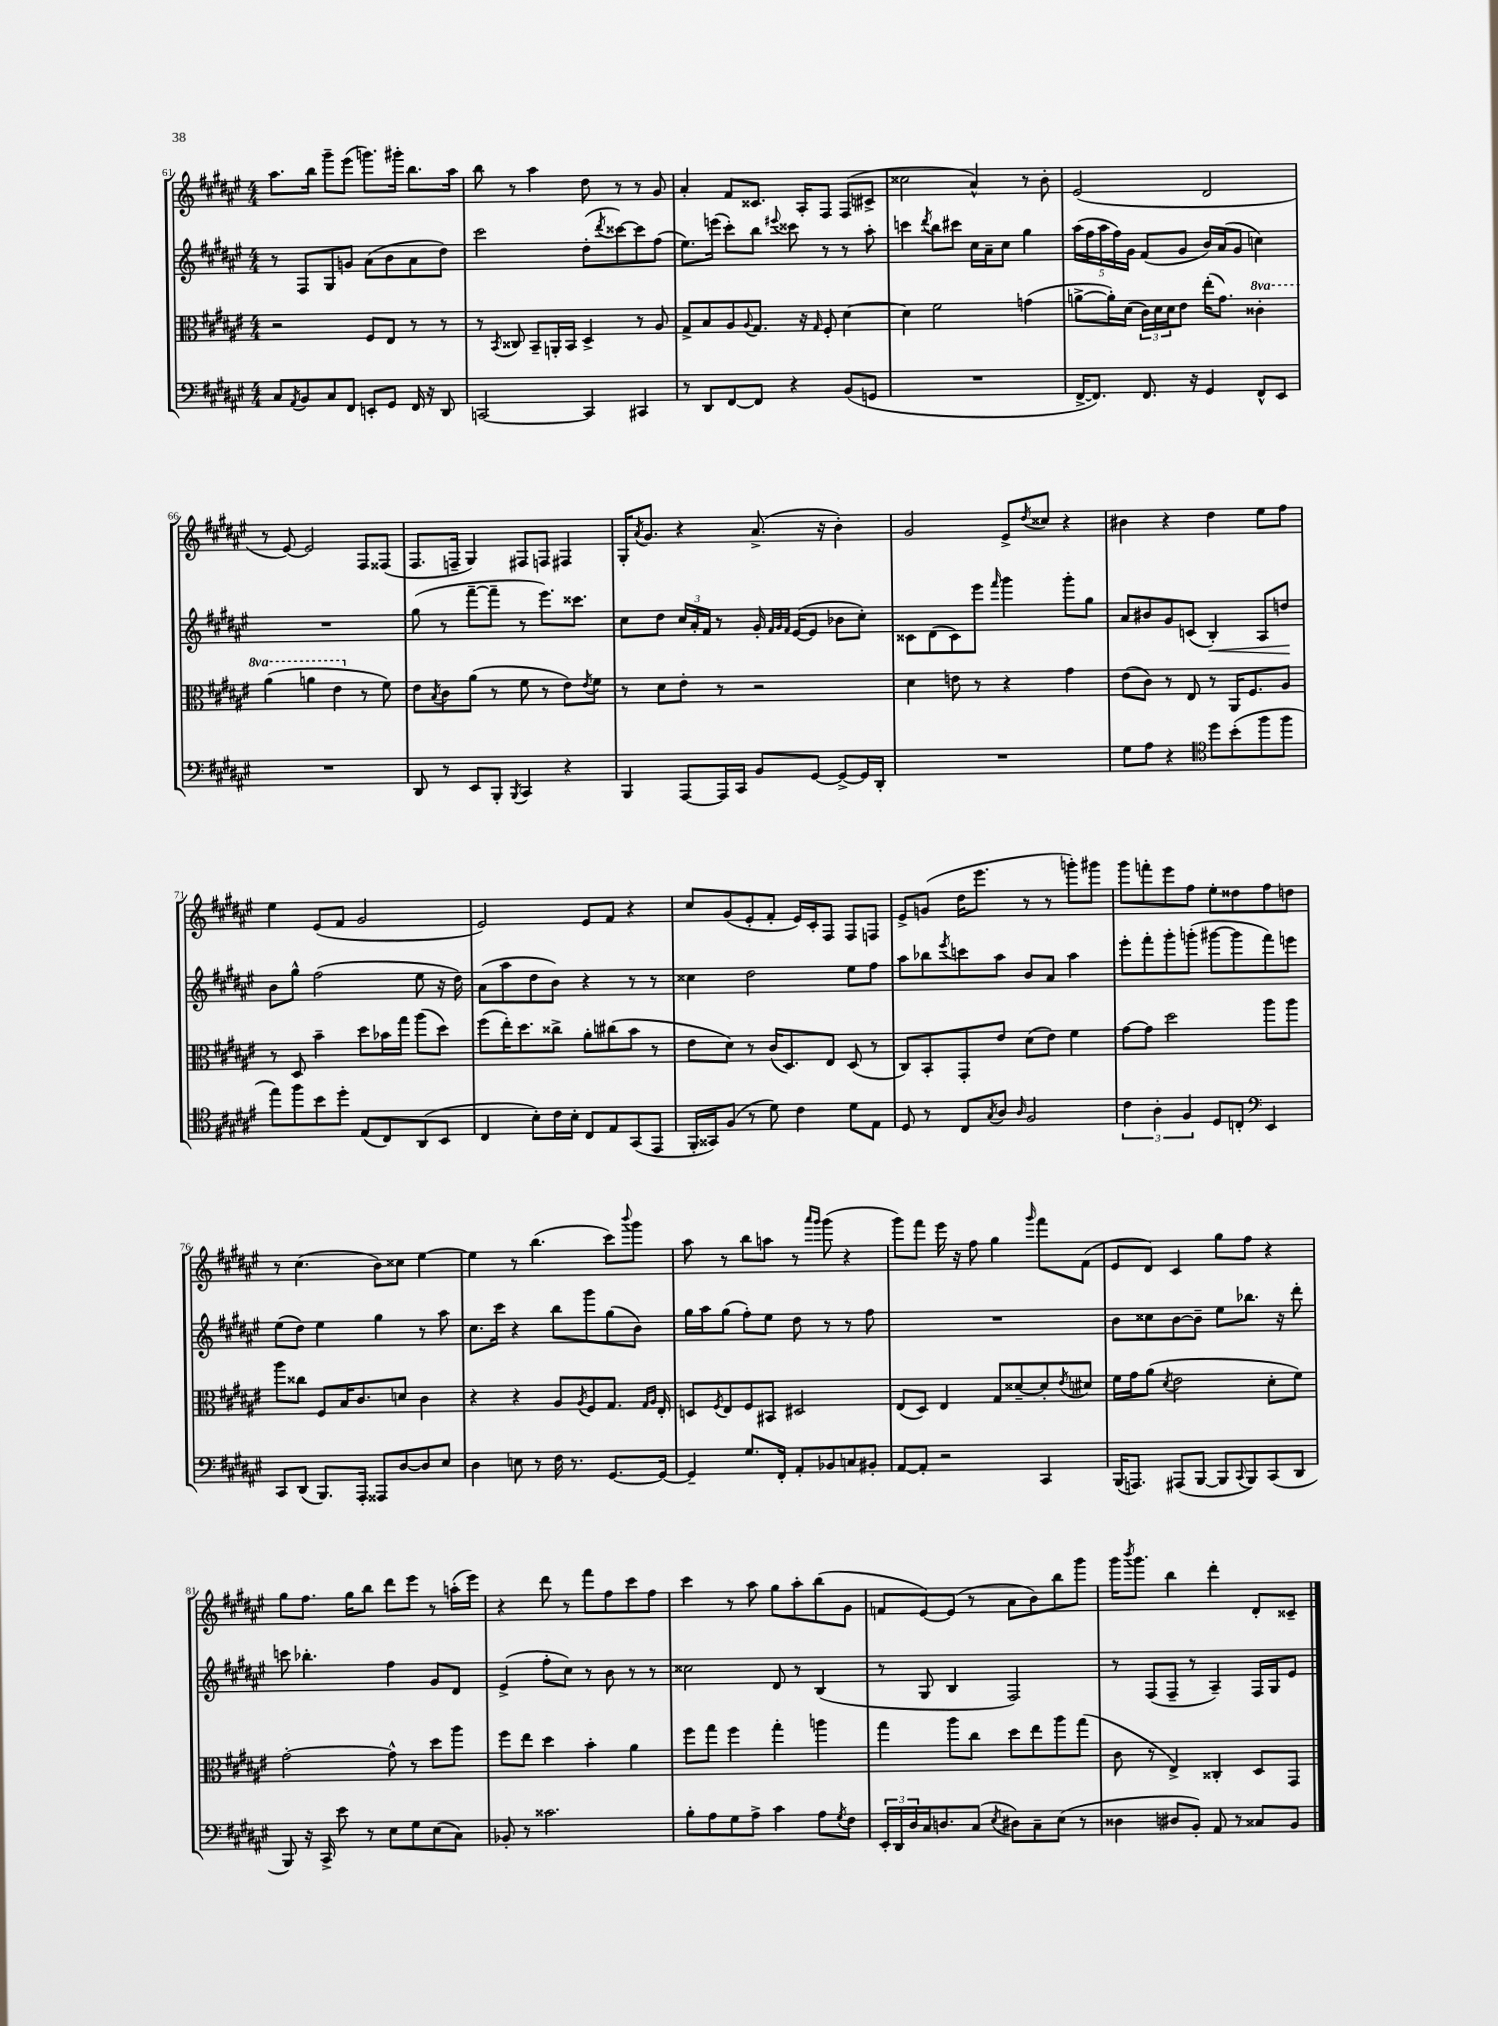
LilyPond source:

<<
\new StaffGroup <<
\new Staff = "s0" {
    \clef treble \key fis \major \numericTimeSignature \time 4/4
    ais''8. b''16 gis'''8-- eis'''8( g'''8.) gis'''16-. b''8. ais''16 |
    b''8 r8 ais''4 dis''8 r8 r8 gis'8 |
    ais'4-. fis'8 cisis'8. ais16-. fis8 fis8( cis'8-> |
    cisis''2 ais'4-^) r8 b'8-. |
    eis'2( dis'2 |
    r8 eis'8~) eis'2 fis8 fisis8( |
    fis8. f16-- gis4) fis8 f8 fis4 |
    gis16-. \acciaccatura { ais'8 } gis'8. r4 ais'8.->( r16 b'4-.) |
    gis'2 eis'8-> \acciaccatura { dis''8 } cisis''8 r4 |
    bis'4 r4 dis''4 eis''8 fis''8 |
    eis''4 eis'8( fis'8 gis'2 |
    eis'2) eis'8 fis'8 r4 |
    cis''8 gis'8( eis'8-. fis'8-. eis'16) cis'16-. fis8 fis8 f8 |
    eis'8-> g'8( dis''16 eis'''8. r8 r8 g'''8-.) gis'''8 |
    gis'''8 f'''8-. eis'''8 fis''8 eis''8-. disis''8 fis''8 d''8 |
    r8 cis''4.( b'8) cisis''8 eis''4~ |
    eis''4 r8 b''4.( cis'''8) \appoggiatura { b'''8 } gis'''8 |
    ais''8 r8 b''8 a''8 r8 \grace { ais'''16 gis'''16 } gis'''8( r4 |
    gis'''8) fis'''8 eis'''16 r16 fis''8 gis''4 \grace { gis'''16 } fis'''8 fis'8( |
    eis'8 dis'8) cis'4 gis''8 fis''8 r4 |
    gis''8 fis''8. gis''16 b''8 dis'''8 eis'''8 r8 a''16-.( eis'''16) |
    r4 dis'''8 r8 fis'''8 fis''8 cis'''8 fis''8 |
    cis'''4 r8 ais''8 gis''8 ais''8-. b''8( gis'8 |
    f'8 eis'8~) eis'8( r8 ais'8 b'8) b''8 gis'''8 |
    gis'''16 \acciaccatura { b'''8 } gis'''8. b''4 dis'''4-. dis'8-. cisis'8-- \bar "|." |
}
\new Staff = "s1" {
    \clef treble \key fis \major \numericTimeSignature \time 4/4
    r8 fis8 gis8 g'8 ais'8( b'8 ais'8 dis''8) |
    cis'''2 dis''8-.( \acciaccatura { dis'''8 } cisis'''8~) cisis'''8 fis''8( |
    eis''8.) e'''16( cis'''8-.) b''8 \appoggiatura { eis'''8 } cisis'''8 r8 r8 ais''8-. |
    c'''4 \acciaccatura { dis'''8 } b''8 cis'''8 cis''16 ais'16-- cis''8 gis''4 |
    \tuplet 5/4 { ais''16( fis''16 ais''16 fis''16) gis'16 } fis'8( gis'8 b'16) ais'16( gis'8 c''4) |
    R1 |
    gis''8( r8 fis'''8~-- fis'''8-- r8 eis'''8.) cisis'''8. |
    cis''8 dis''8 \tuplet 3/2 { cis''16 ais'16-. fis'16 } r8 gis'16-. \grace { fis'32 gis'32 fis'32 } eis'16~( eis'8 bes'8 cis''8-.) |
    cisis'8 dis'8( cisis'8) eis'''8 \grace { fis'''16 } gis'''4 gis'''8-. gis''8 |
    ais'8 bis'8 gis'8 c'8( b4-.\<) ais8 d''8\! |
    b'8 gis''8-^ fis''2( eis''8 r16 dis''16) |
    ais'8( ais''8 dis''8 b'8) r4 r8 r8 |
    cisis''4 dis''2 eis''8 fis''8 |
    ais''8 bes''8 \acciaccatura { eis'''8 } c'''8 ais''8 b'8 ais'8 ais''4 |
    eis'''8-. fis'''8-. gis'''8-. g'''8-.( gis'''8~ gis'''8 fis'''8) e'''8 |
    eis''8( dis''8) eis''4 gis''4 r8 ais''8 |
    cis''8. cis'''16 r4 b''8 gis'''8 gis''8( b'8) |
    gis''16 ais''16 gis''8( fis''8-.) eis''8 dis''8 r8 r8 fis''8 |
    R1 |
    b'8 cisis''8 b'8~ b'8-- eis''8 bes''8. r16 dis'''8-. |
    c'''8 bes''4.-. fis''4 gis'8 dis'8 |
    eis'4->( fis''8-. cis''8) r8 b'8 r8 r8 |
    cisis''2 dis'8 r8 b4( |
    r8 gis8 b4 fis2) |
    r8 fis8( fis8-- r8 ais4--) fis16 gis16 eis'8 \bar "|." |
}
\new Staff = "s2" {
    \clef alto \key fis \major \numericTimeSignature \time 4/4 \set Staff.ottavationMarkups = #ottavation-simple-ordinals
    r2 fis8 eis8 r8 r8 |
    r8 \acciaccatura { b,8 } cisis8 b,8-- a,16-. b,16 dis4-> r8 ais8 |
    gis8-> b8 ais8 \appoggiatura { ais8 } gis8. r16 \grace { gis16 } fis8-. dis'4~ |
    dis'4 fis'2 g'4( |
    a'8~-> a'16-.) dis'16( \tuplet 3/2 { cis'16) dis'16 dis'16 } eis'8 eis''16-.( gis'8.) \ottava #1 cisis''4-. |
    ais''4( a''4 eis''4 \ottava #0 r8 fis'8) |
    eis'8 \acciaccatura { b8 } cis'8 ais'8( r8 fis'8 r8 eis'8) \acciaccatura { eis'8 } fis'8 |
    r8 dis'8 eis'8-. r8 r2 |
    dis'4 e'8 r8 r4 gis'4 |
    eis'8( cis'8) r8 eis8 r8 ais,16 fis8. ais8 |
    r8 dis8 b'4-- dis''8 bes'16 gis''16 ais''8( dis''8) |
    fis''8( eis''16-.) dis''8. cisis''8-> ais'8-. cis''8( b'8 r8 |
    eis'8 dis'8) r8 cis'16( dis8.) eis8 dis8( r8 |
    cis8) b,8-. gis,8-. eis'8 dis'8( eis'8) fis'4 |
    gis'8~ gis'8 dis''2 ais''8 ais''8 |
    ais''8 cisis''8 fis8 b16 cis'8. d'8 cis'4 |
    r4 r4 ais8 \acciaccatura { ais8 } fis8 gis8. \grace { gis16 ais16 } eis16-. |
    d8 \acciaccatura { fis8 } eis8 fis8 bis,8 dis2 |
    eis8( dis8) eis4 gis8 disis'8~-- disis'8-. \acciaccatura { eis'8 } dis'8 |
    fis'16 gis'16 ais'8( \acciaccatura { dis'8 } eis'2 dis'8-. fis'8) |
    gis'2~-. gis'8-^ r8 dis''8 ais''8 |
    fis''8 eis''8 dis''4 b'4-. ais'4 |
    fis''8 gis''8 fis''4 gis''4-. a''4 |
    gis''4 ais''8 cis''8 dis''8 eis''8 ais''8 gis''8( |
    cis'8 r8 eis4->) cisis4-. dis8 gis,8 \bar "|." |
}
\new Staff = "s3" {
    \clef bass \key fis \major \numericTimeSignature \time 4/4
    cis8 \acciaccatura { ais,8 } b,8 cis8 fis,8 e,8-. gis,8 fis,16 r16 dis,8 |
    c,2~ c,4 cis,4 |
    r8 dis,8 fis,8~ fis,8 r4 b,8( g,8 |
    R1 |
    fis,16~-> fis,8.) fis,8. r16 gis,4 fis,8-^ eis,8 |
    R1 |
    dis,8 r8 eis,8 b,,8-. \acciaccatura { b,,8 } cis,4 r4 |
    b,,4 ais,,8~ ais,,16 cis,16 b,8 gis,8~ gis,8~-> gis,16 dis,16-. |
    R1 |
    gis8 ais8 r4 \clef tenor dis''8 b'8-.( fis''8 fis''8 |
    eis''8) fis''8 b'8 dis''8-. eis8( cis8) ais,8( b,8 |
    cis4 b8-.) cis'16 b16-. cis8 eis8 gis,8( eis,8 |
    fis,16-. gisis,16) fis8( r8 dis'8) cis'4 dis'8 eis8 |
    dis8 r8 cis8 \acciaccatura { gis8 } ais8 \grace { ais16 } fis2 |
    \tuplet 3/2 { cis'4 ais4-. fis4 } dis8 c8-. \clef bass eis,4 |
    cis,8 dis,8( b,,8.) ais,,16-. aisis,,8 dis8~ dis8 eis8 |
    dis4 e8 r8 fis16 r8. gis,8.~ gis,16~ |
    gis,4-- gis8. fis,16-. ais,8-. bes,8 c8 bis,8-. |
    ais,8~ ais,8-. r2 cis,4 |
    b,,16( a,,8.) ais,,8( b,,8~ b,,8 \appoggiatura { cis,8 } b,,8) cis,8( dis,8 |
    b,,8) r16 cis,16-> eis'8 r8 eis8 gis8 eis8( cis8) |
    bes,8-. r8 cisis'2. |
    b8-. ais8 gis8 ais8-> cis'4 ais8 \acciaccatura { gis8 } fis8 |
    \tuplet 3/2 { eis,16-. dis,16 dis16 } cis16 d8. cis8( \acciaccatura { eis8 } dis8) cis8-- eis8( r8 |
    disis4 dis8 b,8-.) ais,8 r8 cisis8 b,8 \bar "|." |
}
>>
>>
\layout { \context { \Score currentBarNumber = #61 } }
